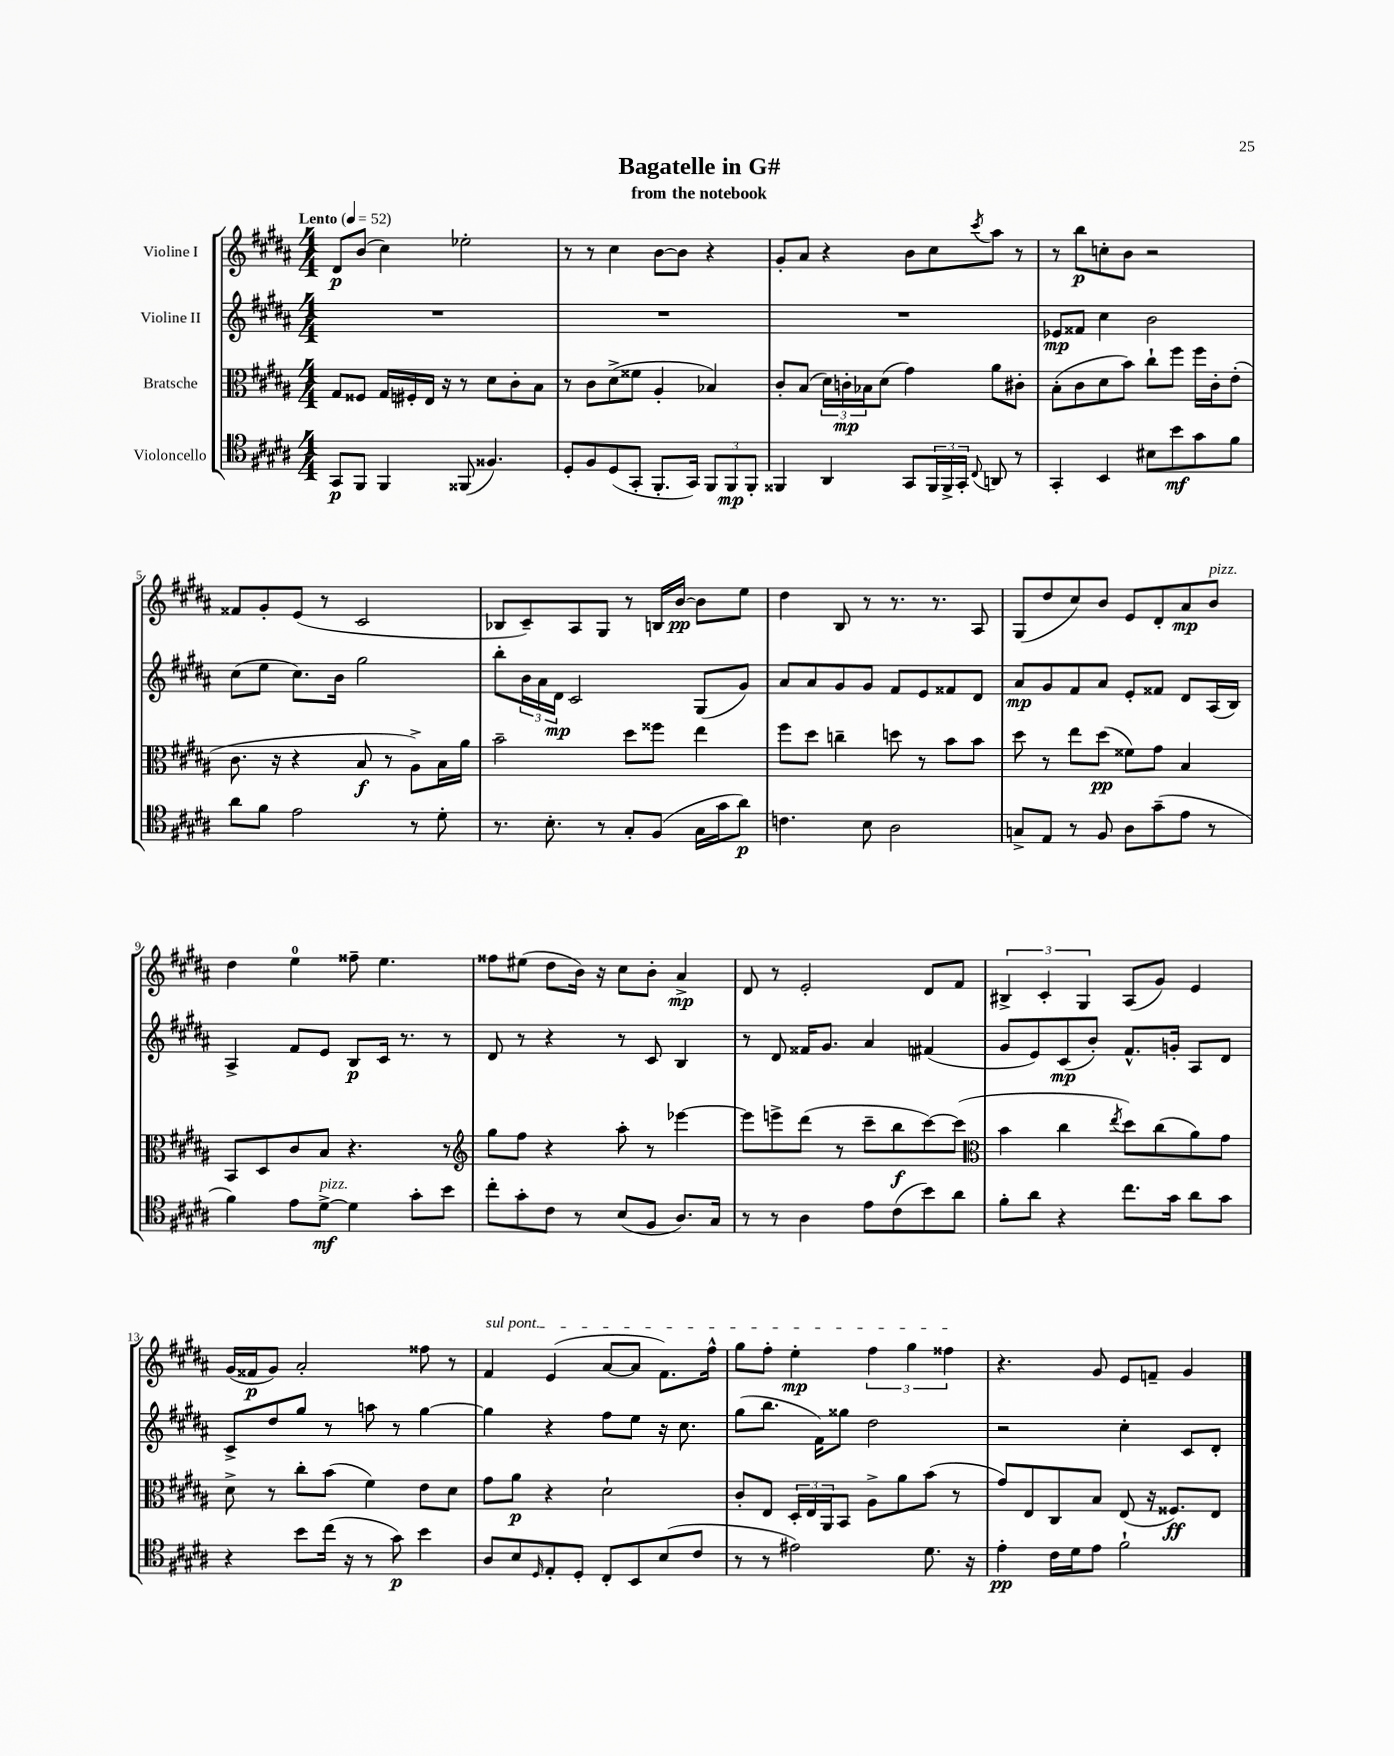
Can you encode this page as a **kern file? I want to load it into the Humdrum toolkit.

**kern	**kern	**kern	**kern
*staff4	*staff3	*staff2	*staff1
*clefC4	*clefC3	*clefG2	*clefG2
*k[f#c#g#d#a#]	*k[f#c#g#d#a#]	*k[f#c#g#d#a#]	*k[f#c#g#d#a#]
*M4/4	*M4/4	*M4/4	*M4/4
*MM52	*MM52	*MM52	*MM52
8GG#	8G#	1r	8d#
8FF#	8F##	.	(8b
4FF#	16G#	.	4cc#)
.	16F#'	.	.
.	16E	.	.
.	16r	.	.
(8FF##	8r	.	2ee-'
4.F##)	8d#	.	.
.	8c#'	.	.
.	8B	.	.
=	=	=	=
8D#'	8r	1r	8r
8F#	8c#	.	8r
(8D#	(8d#^	.	4cc#
8GG#'	8f##	.	.
8.FF#'	4A#'	.	[8b
.	.	.	8b]
16GG#)	.	.	.
12FF#	4B-)	.	4r
12FF#	.	.	.
12FF#'	.	.	.
=	=	=	=
4FF##	8c#'	1r	8g#'
.	(8B	.	8a#
4AA#	24d#)	.	4r
.	24c'	.	.
.	24B-	.	.
.	(8d#	.	.
8GG#	4g#)	.	8b
24FF##	.	.	8cc#
24FF##^	.	.	.
24GG#'	.	.	.
8qqC#	.	.	8qccc#
8AA	8a#	.	8aa#
8r	8c#'	.	8r
=	=	=	=
4GG#'	(8B'	8e-	8r
.	8c#	8f##	8bb
4BB	8d#	4cc#	8cc'
.	8b)	.	8b
8B#	8cc#`	2b	2r
8b	8ff#	.	.
8g#	16ff#	.	.
.	16c#'	.	.
8f#	(8e'	.	.
=	=	=	=
8a#	8.c#	(8cc#	8f##
8f#	.	8ee	8g#'
.	16r	.	.
2e	4r	8.cc#)	(8e
.	.	.	8r
.	.	16b	.
.	8B	2gg#	2c#
.	8r	.	.
8r	8A#^)	.	.
8d#'	16B	.	.
.	16a#	.	.
=	=	=	=
8.r	2b~	8bb'	8B-
.	.	24b	8c#~)
.	.	24a#	.
8.B'	.	.	.
.	.	24d#	.
.	.	2c#	8A#
8r	.	.	8G#
8G#'	8dd#	.	8r
(8F#	8ff##	.	16B
.	.	.	[16b
16G#	4ee	(8G#	8b]
16g#	.	.	.
8a#)	.	8g#)	8ee
=	=	=	=
4.c	8ff#	8a#	4dd#
.	8dd#	8a#	.
.	4cc~	8g#	8B
8B	.	8g#	8r
2A#	8dd	8f#	8.r
.	8r	8e	.
.	.	.	8.r
.	8b	8f##	.
.	8b	8d#	8A#
=	=	=	=
8G^	8dd#	8a#	(8G#
8E	8r	8g#	8dd#
8r	8ee	8f#	8cc#)
8F#	(8dd#	8a#	8b
8A#	8f##)	8e'	8e
(8g#~	8g#	8f##	8d#'
8e	4B	8d#	8a#
8r	.	(16A#	8b
.	.	16B)	.
=	=	=	=
4f#)	8BB	4A#^	4dd#
.	8D#	.	.
8e	8c#	8f#	4ee
[8d#^	8B	8e	.
4d#]	4.r	8B	8ff##~
.	.	16c#	4.ee
.	.	8.r	.
8g#'	.	.	.
8b	8r	8r	.
=	=	=	=
*	*clefG2	*	*
8cc#'	8gg#	8d#	8ff##
8g#'	8ff#	8r	(8ee#
8c#	4r	4r	8dd#
8r	.	.	16b)
.	.	.	16r
(8B	8aa#'	8r	8cc#
8F#	8r	8c#	8b'
8.A#)	[4eee-	4B	4a#^
16G#	.	.	.
=	=	=	=
8r	8eee-]	8r	8d#
8r	8eee^	8d#	8r
4A#	(8ddd#	16f##	2e'
.	.	8.g#	.
.	8r	.	.
8e	8ccc#~	4a#	.
(8c#	8bb	.	.
8b)	[8ccc#)	(4f#	8d#
8a#	(8ccc#]	.	8f#
=	=	=	=
*	*clefC3	*	*
8f#'	4b	8g#	6B#^
8a#	.	8e)	.
.	.	.	6c#'
4r	4cc#	(8c#	.
.	.	.	6G#
.	.	8b')	.
.	8qee	.	.
8.cc#	8dd#)	8.f#^^	(8A#
.	(8cc#	.	8g#)
16g#	.	16g'	.
8a#	8a#)	8A#	4e
8g#	8g#	8d#	.
=	=	=	=
4r	8d#^	8c#^	(16g#
.	.	.	16f##
.	8r	8dd#	8g#)
8b	8cc#'	8gg#	2a#'
(16cc#	(8b	8r	.
16r	.	.	.
8r	4f#)	8aa	.
8g#)	.	8r	.
4b	8e	[4gg#	8ff##
.	8d#	.	8r
=	=	=	=
8A#	8g#	4gg#]	4f#
8B	8a#	.	.
16qqD#	.	.	.
8E'	4r	4r	(4e
8D#'	.	.	.
8C#'	2d#`	8ff#	[8a#
8BB	.	8ee	8a#]
(8B	.	16r	8.f#)
.	.	8.cc#	.
8c#	.	.	.
.	.	.	16ff#^^
=	=	=	=
8r	8c#'	(8gg#	8gg#
8r	8E	8.bb	8ff#'
2e#)	24D#'	.	4ee'
.	24E	.	.
.	.	16f#)	.
.	24AA#	.	.
.	8BB	8gg##	.
.	8A#^	2dd#	6ff#
.	8a#	.	.
.	.	.	6gg#
8.d#	(8b	.	.
.	.	.	6ff##
.	8r	.	.
16r	.	.	.
=	=	=	=
4e'	8g#)	2r	4.r
.	8E	.	.
16c#	8C#	.	.
16d#	.	.	.
8e	8B	.	8g#
2f#`	(8E	4cc#'	8e
.	16r	.	8f~
.	8.F##)	.	.
.	.	8c#	4g#
.	8E	8d#'	.
==	==	==	==
*-	*-	*-	*-
